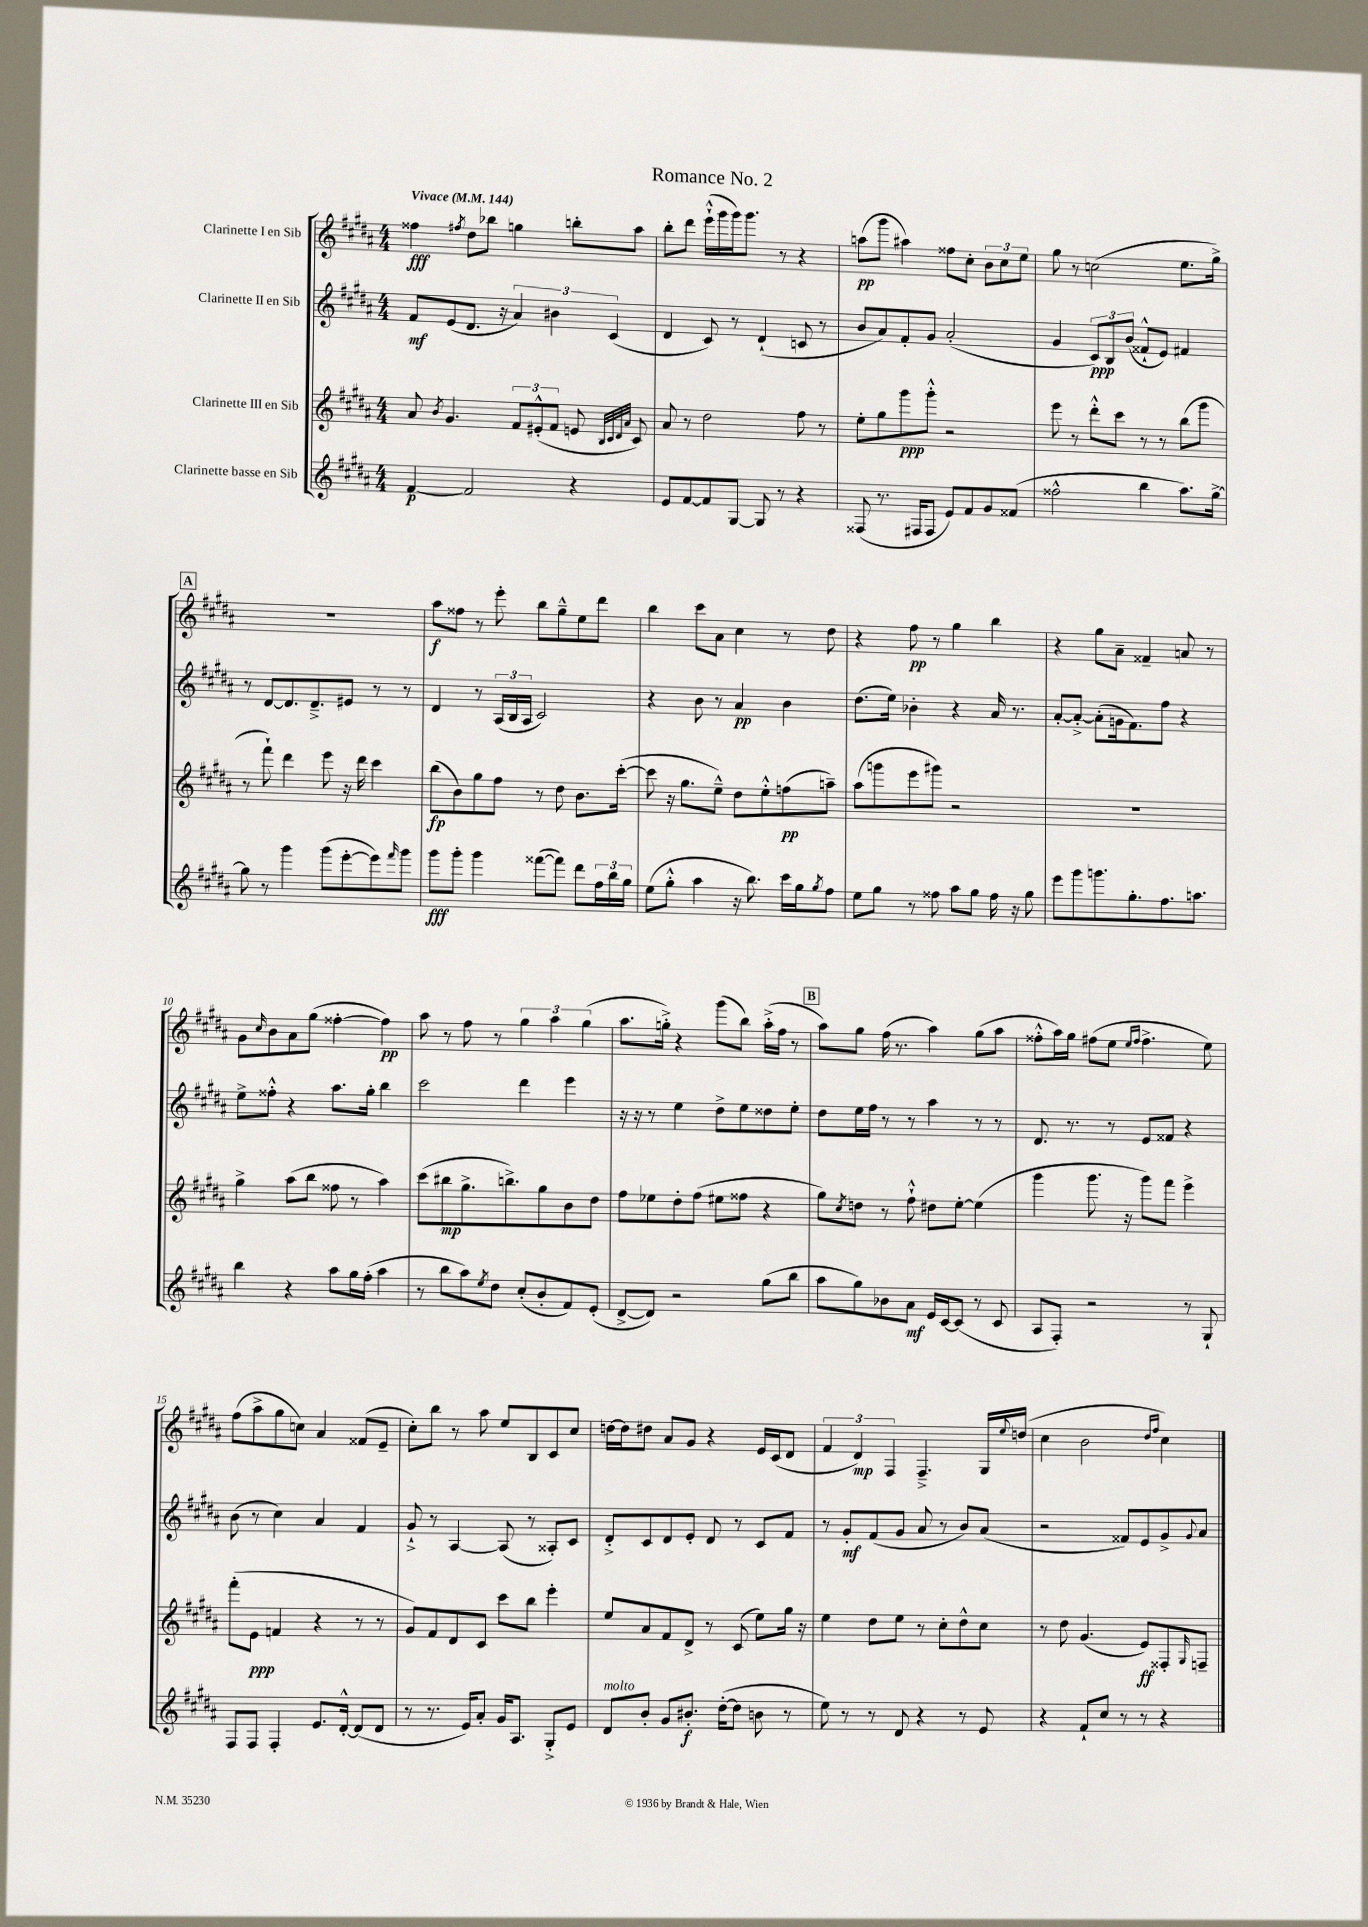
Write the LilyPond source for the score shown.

\header { title = "Romance No. 2" }
<<
\new StaffGroup <<
\new Staff = "s0" \with { instrumentName = "Clarinette I en Sib" } {
    \clef treble \key b \major \numericTimeSignature \time 4/4 \tempo "Vivace" 4 = 144
    fisis''4\fff \acciaccatura { fis''8 } dis''8 bes''8 g''4 b''8-. ais''8 |
    b''8-. dis'''8 e'''16-!-^( gis'''16 gis'''16) gis'''8. r8 r4 |
    a''8\pp( gis'''8 ais''4) fisis''8 cis''8-. \tuplet 3/2 { b'8 cis''8 e''8 } |
    gis''8 r8 c''2( e''8. gis''16->) |
    \mark \markup { \box "A" } R1 |
    ais''8\f fisis''8 r8 e'''8-. b''8 gis''8---^ e''8 dis'''8 |
    b''4 cis'''8 ais'8 cis''4 r8 dis''8 |
    r4 fis''8\pp r8 gis''4 b''4 |
    r4 gis''8 ais'8-- fisis'4-- a'8 r8 |
    gis'8 \grace { cis''16 } b'8 ais'8 gis''8( fisis''4~-. fisis''4\pp) |
    ais''8 r8 fis''8 r8 \tuplet 3/2 { gis''4 ais''4 gis''4( } |
    ais''8. g''16-.->) r4 gis'''8( b''8) ais''16-.->( fis''16 r8 |
    \mark \markup { \box "B" } ais''8) gis''8 fis''16( r8. ais''4) gis''8( ais''8 |
    fisis''8-.-^ ais''16) gis''16 fis''8( e''8 \grace { e''16 fis''16 } fis''4.-> e''8) |
    fis''8( ais''8-> gis''8 c''8) ais'4 fisis'8( e'8-- |
    cis''8-.) b''8 r8 ais''8 e''8 b8 cis'8 cis''8 |
    d''16~ d''16 dis''8 ais'8 gis'8 r4 e'16 cis'16( dis'8 |
    \tuplet 3/2 { fis'4 dis'4\mp) fis4 } fis4.---> gis16 \appoggiatura { e''8 } d''16( |
    cis''4 b'2 \grace { dis''16 fis''16 } cis''4) \bar "|." |
}
\new Staff = "s1" \with { instrumentName = "Clarinette II en Sib" } {
    \clef treble \key b \major \numericTimeSignature \time 4/4
    fis'8\mf e'8( dis'8. r16 \tuplet 3/2 { ais'4) bis'4 cis'4( } |
    dis'4 cis'8) r8 dis'4-!( c'8 r8 |
    b'8 ais'8) fis'8-. gis'8 ais'2-.( |
    gis'4 \tuplet 3/2 { cis'8\ppp) b8 b'8( } fisis'8-!-^ e'8) fis'4 |
    \mark \markup { \box "A" } r8 dis'8~ dis'8. dis'8.---> eis'8 r8 r8 |
    dis'4 r8 \tuplet 3/2 { ais16( b16 ais16 } cis'2) |
    r4 b'8 r8 ais'4\pp b'4 |
    dis''8.( e''16) bes'4-. r4 ais'16 r8. |
    ais'8~-. ais'8~-.-> ais'8-.( g'16 fis'8.) fis''8 r4 |
    e''8-> fisis''8-.-^ r4 ais''8. gis''16-. b''4 |
    cis'''2 dis'''4 e'''4 |
    r16 r16 r8 e''4 dis''8-> e''8 disis''8 e''8-. |
    \mark \markup { \box "B" } dis''8 e''16 fis''16 r8 r8 ais''4 r8 r8 |
    dis'8. r8. r8 e'8 fisis'8 r4 |
    b'8( r8 cis''4) ais'4 fis'4 |
    gis'8-!-> r8 ais4~ ais8( r8 aisis8-.) cis'8 |
    dis'8-.-> cis'8 dis'8 e'8-. dis'8 r8 cis'8 fis'8 |
    r8 gis'8-.\mf fis'8( gis'8 ais'8 r8 b'8) ais'8( |
    r2 fisis'8) e'8 gis'8-> \appoggiatura { gis'8 } ais'8 \bar "|." |
}
\new Staff = "s2" \with { instrumentName = "Clarinette III en Sib" } {
    \clef treble \key b \major \numericTimeSignature \time 4/4
    ais'8 \acciaccatura { b'8 } gis'4. \tuplet 3/2 { fis'8 eis'8-.-^( fis'8 } e'8 \grace { b32 cis'32 dis'32 ais'32 } cis'8) |
    ais'8 r8 dis''2 fis''8 r8 |
    e''8-. gis''8 gis'''8\ppp gis'''8-.-^ r2 |
    e'''8 r8 dis'''8-.-^ cis'''8 r8 r8 b''8( gis'''8 |
    \mark \markup { \box "A" } r8 fis'''8-!) dis'''4 e'''8 r16 dis'''16 cis'''4 |
    b''8\fp( b'8) gis''8 fis''8 r8 dis''8 b'8. cis'''16~-.( |
    cis'''8 r16 gis''8. e''8---^) dis''8 e''8-.-^ f''8\pp( a''8--) |
    ais''8( g'''8 e'''8 gis'''8) r2 |
    R1 |
    gis''4-> ais''8( b''8 fisis''8 r8 ais''4) |
    cis'''8( bis''8\mp gis''8.-> b''8.->) gis''8 b'8 dis''8 |
    fis''8 ees''8 dis''8-. fis''8( eis''8 fisis''8 r4 |
    \mark \markup { \box "B" } gis''8) \acciaccatura { cis''8 } d''8 r8 fis''8-!-^ dis''8 e''8~-. e''4( |
    gis'''4 gis'''8. r16 gis'''8) fis'''8 e'''4-> |
    fis'''8-.( e'8\ppp f'4 r4 r8 r8 |
    gis'8) fis'8 dis'8 cis'8 cis'''8 b''8 e'''4-. |
    e''8 ais'8 fis'8 dis'8-> r8 cis'8( e''8) gis''16 r16 |
    e''4 dis''8 e''8 r8 cis''8-. dis''8-^ cis''8 |
    r8 dis''8 gis'4.( e'8\ff) fisis8-. \grace { gis16 } f8-- \bar "|." |
}
\new Staff = "s3" \with { instrumentName = "Clarinette basse en Sib" } {
    \clef treble \key b \major \numericTimeSignature \time 4/4
    fis'4~\p fis'2 r4 |
    e'8 fis'8~ fis'8 gis8~ gis8 r8 r4 |
    fisis8( r8. fis16 fis8 e'8) fis'8 gis'8 fisis'8( |
    fisis''2-^ b''4 ais''8.) gis''16~-> |
    \mark \markup { \box "A" } gis''8 r8 gis'''4 gis'''8( e'''8~-. e'''8) \grace { fis'''16 } gis'''8 |
    gis'''8\fff gis'''8-. gis'''4 fisis'''8~( fisis'''8) dis'''8 \tuplet 3/2 { fis''16 b''16 gis''16 } |
    e''8( gis''8-.-^ ais''4 r16 b''8.) cis'''16 gis''16 \acciaccatura { gis''8 } fis''8 |
    e''8 gis''8 r8 fisis''8 ais''8 gis''8 fisis''16 r16 gis''8 |
    e'''8 gis'''8 g'''8. gis''8.-. fis''8. a''8. |
    b''4 r4 ais''8 gis''16 fis''16-.( ais''4 |
    r8 b''8 ais''8) \acciaccatura { e''8 } dis''8 cis''8-.( b'8-. fis'8) e'8-.( |
    dis'8~-> dis'8) r2 gis''8( b''8 |
    \mark \markup { \box "B" } ais''8 gis''8) bes'8 ais'8\mf e'16 cis'16~ cis'8( r8 cis'8 |
    ais8 fis8-.) r2 r8 gis8-! |
    fis8 fis8 fis4-. e'8. dis'16~-.-^ dis'8( dis'8 |
    r8 r8. e'16) ais'8-. gis'16 ais8. gis8-.-> e'8 |
    dis'8^\markup { \italic "molto" } b'8-. gis'8 bis'8.-.\f dis''16~-.( dis''8 b'8 r8 |
    e''8) r8 r8 dis'8 r4 r8 e'8 |
    r4 fis'8-! cis''8 r8 r8 r4 \bar "|." |
}
>>
>>
